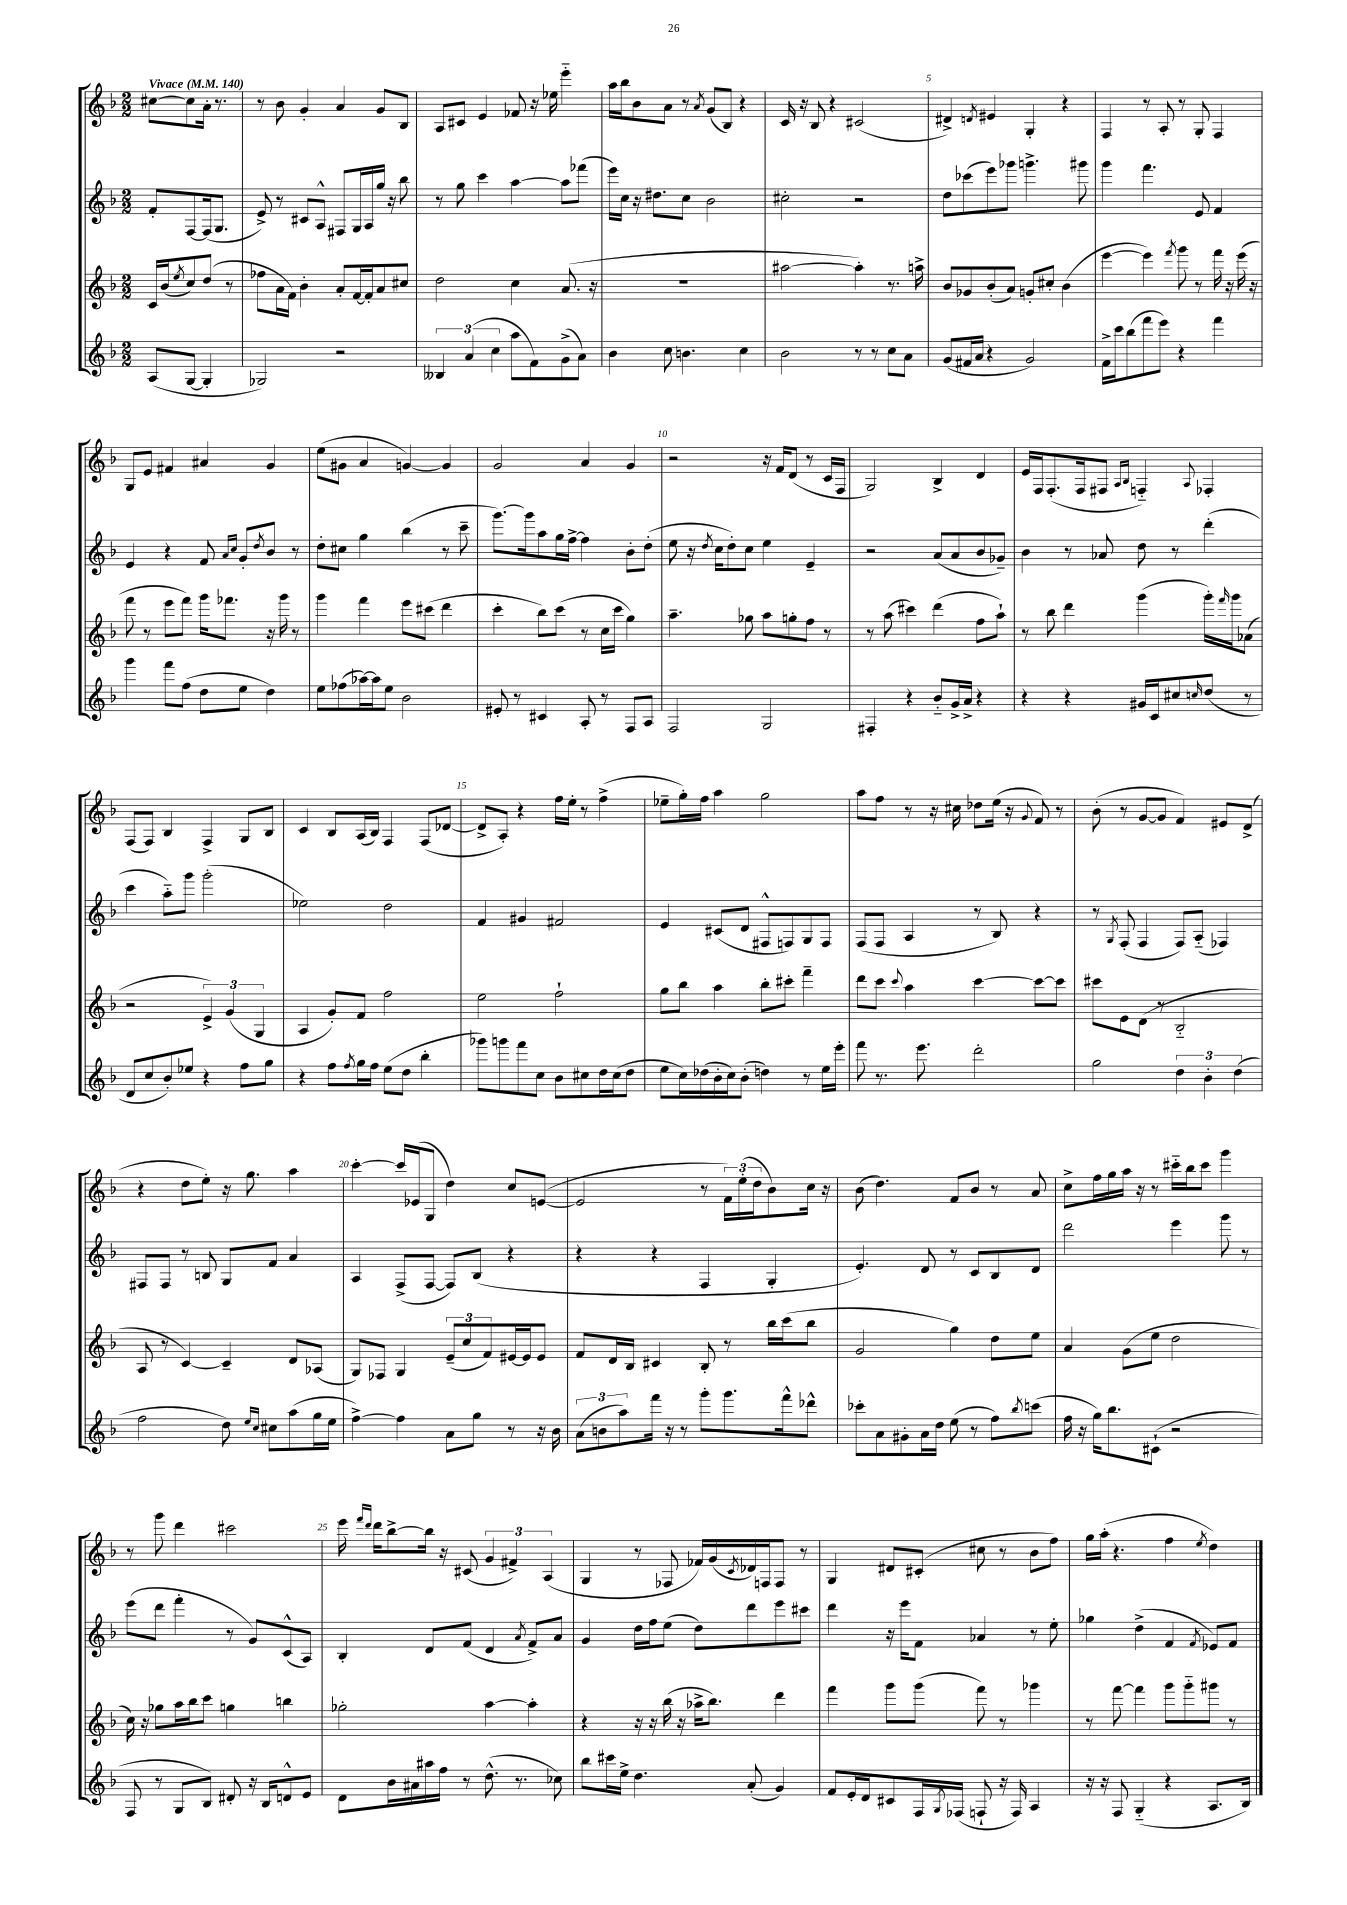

**kern	**kern	**kern	**kern
*staff4	*staff3	*staff2	*staff1
*clefG2	*clefG2	*clefG2	*clefG2
*k[b-]	*k[b-]	*k[b-]	*k[b-]
*M2/2	*M2/2	*M2/2	*M2/2
*MM140	*MM140	*MM140	*MM140
(8A/L	16c/LL	8f'/L	[8cc#\L
.	(16b-/J	.	.
.	8qee/	.	.
[8G/J	8cc/)	[8F/	8cc#\]
4G'/]	(8dd/J	(16F/]k	16a'\Jk
.	.	8.G/J	8.r
.	8r	.	.
=	=	=	=
2G-/)	8ff-\L	8e^/)	8r
.	16a\L	8r	8b-\
.	16f\JJ)	.	.
.	4b-'\	8c#/L	4g'/
.	.	8A^^/J	.
2r	8a'/L	8F#/L	4a/
.	[16f/L	16G/L	.
.	16f'/]J	16A/	.
.	8a/	16gg/JJ	8g/L
.	.	16r	.
.	8cc#/J	8bb-\	8B-/J
=	=	=	=
6B--/	2dd\	8r	8A/L
.	.	8gg\	8c#/J
(6a/	.	.	.
.	.	4ccc\	4e/
6cc\	.	.	.
8aa\L	4cc\	[4aa\	8f-/
8f\)	.	.	16r
.	.	.	16ee-\
(8g^\	(8.a/	8aa\]L	4eee'~\
8a\J)	.	(8fff-\J	.
.	16r	.	.
=	=	=	=
4b-\	1r	16eee\LL)	16aa\LL
.	.	16cc\JJ	16bb-\J
.	.	16r	8b-\
.	.	8.dd#\L	.
8cc\	.	.	8a\J
4.b\	.	8cc\J	8r
.	.	.	8qa/
.	.	2b-\	(8g/L
.	.	.	8B-/J)
4cc\	.	.	4r
=	=	=	=
2b-\	[2aa#\	2cc#'\	16c/
.	.	.	16r
.	.	.	8B-/
.	.	.	4r
8r	4aa#'\])	2r	(2c#/
8r	.	.	.
8cc\L	8.r	.	.
8a\J	.	.	.
.	16aa^\	.	.
=	=	=	=
(8g/L	8b-/L	8dd\L	4d#^/)
16f#/L	8g-/	(8ccc-\	.
16a/JJ	.	.	.
.	.	.	8qd/
4r	(8b-'/	8eee\)	4e#/
.	8a/J)	8ggg-\J	.
2g/)	8g'/L	4.ggg^\	4G'/
.	8cc#'/J	.	.
.	(4b-\	.	4r
.	.	8ggg#\	.
=	=	=	=
16f^\LL	[4eee\	4ggg\	4F/
16ccc\J	.	.	.
(8bb-\	.	.	.
8fff\	4eee\])	4.fff\	8r
8eee\J)	.	.	8A'/
.	8qfff/	.	.
4r	8ggg\	.	8r
.	8r	8e/	8G'/
4fff\	16fff\	4f/	4F/
.	16r	.	.
.	(16eee\	.	.
.	16r	.	.
=	=	=	=
4ggg\	8fff\	4e/	8G/L
.	8r	.	8e/J
8fff\L	8eee\L	4r	4f#/
(8ff\J	8fff\J)	.	.
8dd\L	16ggg\LK	8f/	4a#/
.	8.fff-\J	.	.
.	.	16qqa/LL	.
.	.	16qqcc/JJ	.
8ee\J	.	8g'/L	.
.	.	8qdd/	.
4dd\)	16r	8b-/J	4g/
.	16ggg\	.	.
.	8r	8r	.
=	=	=	=
8ee\L	4ggg\	8dd'\L	(8ee\L
(8ff-\	.	8cc#\J	8g#\J
[16aa-\L)	4fff\	4gg\	4a/
16aa-\]J	.	.	.
8ee\J	.	.	.
2b-\	8eee\L	(4bb-\	[4g/)
.	(8ccc#\J	.	.
.	4ddd\	8r	4g/]
.	.	8ccc~\	.
=	=	=	=
8e#'/	4ccc'\	[8.ggg\L)	2g/
8r	.	.	.
.	.	16ggg\]k	.
4c#/	8bb-\L)	8aa\	.
.	(8ccc\J	16gg\L	.
.	.	[16ff^\JJ	.
8A'/	8r	4ff\]	4a/
8r	16cc\LL	.	.
.	16ccc\JJ	.	.
8F/L	4gg\)	8b-'\L	4g/
8A/J	.	(8dd'\J	.
=	=	=	=
2F/	4.aa~\	8ee\	2r
.	.	16r	.
.	.	8qdd/	.
.	.	16cc\LK	.
.	.	8dd'\)	.
.	8gg-\	8cc\J	.
2G/	8aa\L	4ee\	16r
.	.	.	16f/LK
.	8gg'\	.	(8d/J
.	8ff\J	4e~/	8r
.	8r	.	16c/LL
.	.	.	16F/JJ
=	=	=	=
4F#'/	8r	2r	2G/)
.	(8aa\	.	.
4r	4ccc#\)	.	.
8b-'~/L	(4ddd\	(8a/L	4B-^/
16g^/L	.	8a/	.
16a^/JJ	.	.	.
4r	8ff\L	8b-/	4d/
.	8aa`\J)	8g-~/J)	.
=	=	=	=
4r	8r	4b-\	16e/LL
.	.	.	16F/J
.	8bb-\	.	(8.F'/
4r	4ddd\	8r	.
.	.	.	16F/k
.	.	8a-/	8F#/J
.	.	.	16qqA/LL
.	.	.	16qqB-/JJ
16g#/LL	(4ggg\	8dd\	4F'~/)
16c/J	.	.	.
8cc#/	.	8r	.
16qqcc/	.	.	8qqA/
(8dd/J	16ggg'\LL)	(4ddd'\	4F-'/
.	16qqfff/	.	.
.	16ggg\J	.	.
8r	(8a-\J	.	.
=	=	=	=
8d/L	2r	4ccc\	(8F/L
8cc/	.	.	8F/J)
8b-'/)	.	8aa'~\L)	4B-/
8ee-/J	.	8ggg\J	.
4r	6e^/)	(2ggg'\	4F^/
.	(6g/	.	.
8ff\L	.	.	8G/L
.	6G/	.	.
8gg\J	.	.	8B-/J
=	=	=	=
4r	4A/	2ee-\)	4c/
8ff\L	8g'/L)	.	8B-/L
8qff/	.	.	.
16gg\L	8f/J	.	(16A/L
16ff\JJ	.	.	16B-/JJ)
(8ee\L	2ff\	2dd\	4F/
8dd\J	.	.	.
4bb-'\	.	.	(8F/L
.	.	.	[8d-/J
=	=	=	=
8ggg-\L)	2ee\	4f/	8d-^/]L
8ggg\	.	.	8A'/J)
8fff\	.	4g#/	4r
8cc\J	.	.	.
8b-\L	2ff`\	2f#/	16ff\LL
.	.	.	16ee'\JJ
8cc#\	.	.	8r
16dd\L	.	.	(4ff^\
(16cc#\J	.	.	.
8dd\J	.	.	.
=	=	=	=
8ee\L	8gg\L	4e/	8ee-~\L
16cc\L)	8bb-\J	.	16gg'\L)
(16dd-\	.	.	16ff\JJ
16b-'\	4aa\	(8c#/L	4aa\
16cc\J)	.	.	.
(8b-'\J	.	8d/J	.
4dd\)	8bb-'\L	8F#^^/L	2gg\
.	8ccc#'\J	8F/)	.
8r	4fff~\	8G/	.
16ee\LL	.	8F/J	.
16eee'\JJ	.	.	.
=	=	=	=
8fff\	8ddd\L	(8F/L	8aa\L
8.r	8ccc\J	8F/J	8ff\J
.	8qqccc/	.	.
.	4aa\	4A/	8r
8.eee\	.	.	.
.	.	.	16r
.	.	.	16cc#\
2ddd'\	[4ccc\	8r	8dd-\L
.	.	8B-/)	(16ee\Jk
.	.	.	16r
.	.	.	8qqg/
.	8ccc\_L	4r	8f/)
.	8ccc\]J	.	8r
=	=	=	=
2gg\	8ccc#\L	8r	(8b-'\
.	.	8qG/	.
.	8e\	(8F'/	8r
.	(8d\J	4F/	[8g/L
.	8r	.	8g/]J
6dd\	2B-'~/	8F/L)	4f/)
.	.	(8A'~/J	.
6b-'\	.	.	.
.	.	4F-/)	8e#/L
(6dd\	.	.	.
.	.	.	(8d^/J
=	=	=	=
2ff\	8A/	8F#/L	4r
.	8r	8F#/J	.
.	[4c/)	8r	8dd\L
.	.	8B/	8ee'\J)
8dd\)	4c~/]	8G/L	16r
.	.	.	8.gg\
16qqee/LL	.	.	.
16qqcc/JJ	.	.	.
8cc#\L	.	8f/J	.
(8aa\	8d/L	4a/	4aa\
16gg\L	(8A-/J	.	.
16ee\JJ	.	.	.
=	=	=	=
[4ff^\)	8G/L)	4A/	[4ccc'\
.	8F-/J	.	.
4ff\]	4G/	(8F^/L	16ccc/]LL
.	.	.	(16e-/J
.	.	[8F/J	8G/J
8a\L	(12e~/L	8F/]L)	4dd\)
.	12cc/	.	.
8gg\J	.	(8B-/J	.
.	12f/)	.	.
8r	[16e#/L	4r	8cc/L
.	16e#/]J	.	.
16r	8e#/J	.	([8e/J
16b-\	.	.	.
=	=	=	=
(12a\L	8f/L	4r	2e/]
12b\	.	.	.
.	16d/L	.	.
12aa\)	.	.	.
.	16B-/JJ	.	.
16fff\Jk	4c#/	4r	.
16r	.	.	.
8r	.	.	.
8ggg'\L	8B-'/	4F/	8r
8.ggg\	8r	.	24f\LL)
.	.	.	(24ee'\
.	.	.	24dd\J
.	16bb-\LL	4G'/	8b-\)
16fff^^\k	(16ccc\J	.	.
8ddd-^^\J	8bb-\J	.	16cc\Jk
.	.	.	16r
=	=	=	=
8ccc-'\L	2g/	4.e'/)	(8b-\
8a\	.	.	4.dd\)
8g#'\	.	.	.
16a\L	.	8d/	.
16dd\JJ	.	.	.
(8ee\	4gg\)	8r	8f/L
8r	.	8c/L	8b-/J
8ff\L)	8dd\L	8B-/	8r
8qbb-/	.	.	.
(8ccc\J	8ee\J	8d/J	8a/
=	=	=	=
16ff\	4a/	2ddd\	8cc^\L
16r	.	.	.
16gg\LK)	.	.	16ff\L
8.bb-\	.	.	16gg\
.	(8g\L	.	16aa\JJ
.	.	.	16r
(8c#`\J	8ee\J	.	8r
2r	2dd\	4eee\	16ccc#'~\LL
.	.	.	16bb-\J
.	.	.	8ccc#\J
.	.	8ggg\	4ggg\
.	.	8r	.
=	=	=	=
8F/	16cc\)	(8eee\L	8r
.	16r	.	.
8r	8gg-\L	8ddd\J	8ggg\
8G/L	16aa\L	4fff'\	4ddd\
.	16bb-\J	.	.
8B-/J)	8ccc\J	.	.
8d#'/	4gg\	8r	2ccc#\
16r	.	8g/L)	.
16B-/LK	.	.	.
8d^^/	4bb\	(8c^^/	.
8e/J	.	8A/J)	.
=	=	=	=
8d\L	2gg-'\	4B-'/	16eee\
.	.	.	16qqfff/LL
.	.	.	16qqddd/JJ
.	.	.	16ddd\LK
16b-\L	.	.	[8bb-^\
16a#\	.	.	.
16aa#\	.	8d/L	16bb-\]Jk
16ff\JJ	.	.	16r
8r	.	(8f/J	(8c#/
(8.dd^^\	[4aa\	4d/	6g/
.	.	.	6f#^/)
8.r	.	.	.
.	.	8qa/	.
.	4aa'\]	8f^/L)	.
.	.	.	(6A/
8cc-\)	.	8a/J	.
=	=	=	=
8bb-\L	4r	4g/	4G/
16ccc#\L	.	.	.
16ee^\JJ	.	.	.
4.dd\	16r	16dd\LL	8r
.	16r	16ff\J	.
.	(16bb-\	(8ee\J	8F-/
.	16r	.	.
.	16aa-^\LK	8dd\L)	16f-/LL)
.	8.bb-\J)	.	(16g/
.	.	.	8qc/
(8a'/	.	8ddd\	16d-/)
.	.	.	16F/J
4g/)	4ddd\	8eee\	8F/J
.	.	8ccc#\J	8r
=	=	=	=
8f/L	4fff\	4ddd\	4G/
16e'/L	.	.	.
16d/J	.	.	.
8c#/	8ggg\L	16r	8d#/L
.	.	16eee\LK	.
16F/L	(8ggg\J	8f\J	(8c#'/J
8qG/	.	.	.
(16F-/JJ	.	.	.
8F`/	8fff\)	4a-/	8cc#\
16r	8r	.	8r
16F/)	.	.	.
4A/	4ggg-\	8r	8b-\L
.	.	8ee'\	8ff\J)
=	=	=	=
16r	8r	4gg-\	16gg\LL
16r	.	.	(16aa'\JJ
8F/	[8fff\	.	4.r
(4G'~/	4fff\]	(4dd^\	.
4r	8ggg\L	4f/	4ff\
.	8ggg'~\	.	.
.	.	8qf/	8qee/
8.A/L	8ggg#\J	8e-/L)	4dd\)
.	8r	8f/J	.
16B-/Jk)	.	.	.
==	==	==	==
*-	*-	*-	*-
